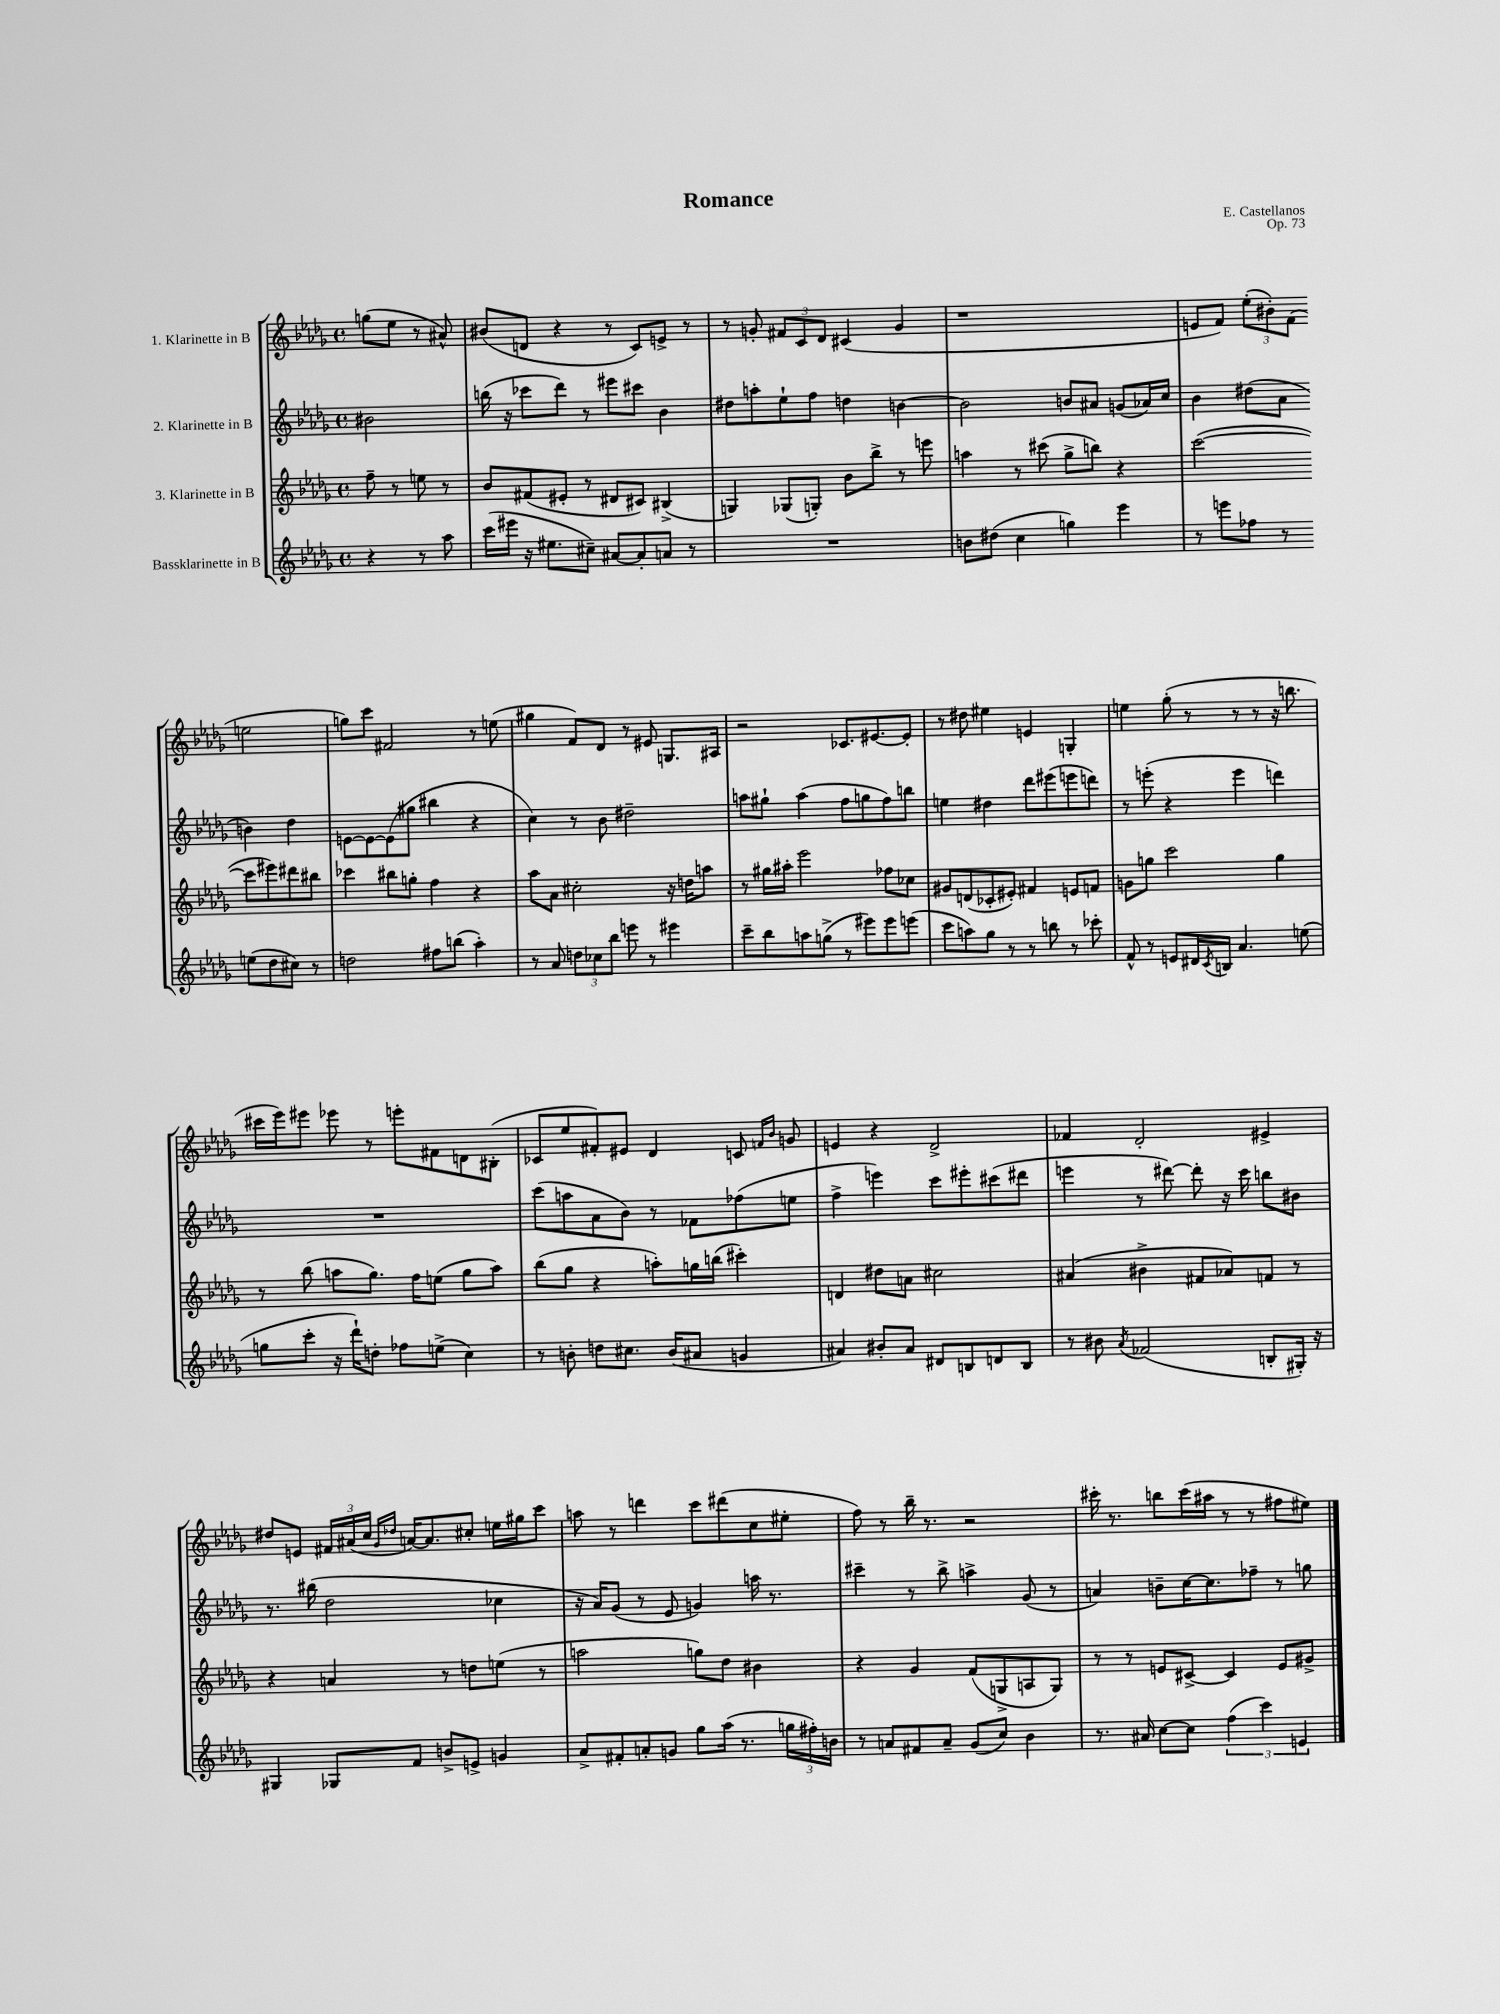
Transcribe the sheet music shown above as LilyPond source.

\header { title = "Romance" composer = "E. Castellanos" opus = "Op. 73" }
<<
\new StaffGroup <<
\new Staff = "s0" \with { instrumentName = "1. Klarinette in B" } {
    \clef treble \key des \major \defaultTimeSignature \time 4/4 \partial 2
    g''8( ees''8 r8 ais'8-^) |
    bis'8( d'8 r4 r8 c'8) e'8-> r8 |
    r8 g'8-. \tuplet 3/2 { fis'8 c'8 des'8 } cis'4( g'4 |
    r1 |
    e'8 f'8) \tuplet 3/2 { ees''8-.( bis'8-.) f'8( } e''2 |
    g''8) c'''8 fis'2 r8 e''8( |
    gis''4 f'8) des'8 r8 eis'8 g8. ais16 |
    r2 ces'8. eis'8.~ eis'8-. |
    r8 dis''8 eis''4 e'4 g4-. |
    e''4 ges''8-.( r8 r8 r8 r16 b''8. |
    cis'''16 ees'''16) eis'''8 ees'''8 r8 e'''8-. fis'8 d'8 bis8-.( |
    ces'8 ees''8 fis'8-.) eis'8 des'4 c'8 \grace { f'16 bes'16 } g'8 |
    e'4 r4 des'2-> |
    fes'4 des'2-. eis'4-> |
    dis''8 e'8 \tuplet 3/2 { fis'16 ais'16( c''16 } \grace { ges'16 des''16 } a'16~) a'8. cis''8-. e''16 gis''16 c'''8 |
    a''8 r8 d'''4 c'''8 dis'''8( c''8 eis''8-. |
    f''8) r8 bes''16-- r8. r2 |
    cis'''16-. r8. b''8 cis'''16( ais''16 r8 r8 fis''8 eis''8) \bar "|." |
}
\new Staff = "s1" \with { instrumentName = "2. Klarinette in B" } {
    \clef treble \key des \major \defaultTimeSignature \time 4/4 \partial 2
    bis'2 |
    b''16( r16 ces'''8 des'''8) r8 eis'''8 cis'''8 bes'4 |
    dis''8 a''8-. ees''8-! f''8 d''4 b'4~ |
    b'2 b'8 ais'8 g'8( aes'16) c''16 |
    bes'4 dis''8( aes'8 b'4) dis''4 |
    e'8~ e'8~ e'8( gis''8 bis''4 r4 |
    c''4) r8 bes'8 dis''2-- |
    a''8 gis''8-! a''4( f''8 g''8 f''8) b''8 |
    e''4 dis''4 des'''8 eis'''8( e'''8 d'''8) |
    r8 e'''8-.( r4 e'''4 d'''4) |
    R1 |
    c'''8( a''8 aes'8 bes'8) r8 fes'8 fes''8( e''8 |
    f''4-> e'''4) c'''8 eis'''8-. cis'''8( dis'''8 |
    e'''4 r8 dis'''8~) dis'''8-. r16 c'''16 b''8 bis'8 |
    r8. bis''16( des''2 ces''4 |
    r16 aes'16) ges'8( r8 ees'8 g'4) a''16 r8. |
    cis'''4-- r8 bes''8-> a''4-> ges'8( r8 |
    a'4) b'8-- c''16~ c''8. fes''8-- r8 g''8 \bar "|." |
}
\new Staff = "s2" \with { instrumentName = "3. Klarinette in B" } {
    \clef treble \key des \major \defaultTimeSignature \time 4/4 \partial 2
    f''8-- r8 e''8 r8 |
    bes'8 fis'8( eis'8-. r8 dis'8 cis'8) bis4->( |
    g4) ges8( g8-.) bes'8 bes''8-> r8 e'''8 |
    a''4 r8 cis'''8( ges''8-> b''8) r4 |
    c'''2~( c'''8 eis'''8) dis'''8 bis''8 |
    ces'''4 bis''8 g''8-. f''4 r4 |
    aes''8 aes'8 cis''2-. r16 d''16 a''8 |
    r8 gis''16 ais''16-. ees'''2 fes''8 ces''8 |
    gis'8 d'8( ces'8-. eis'8-.) fis'4 e'8 f'8 |
    g'8 g''8 c'''2 g''4 |
    r8 bes''8( a''8 ges''8.) f''16 e''8( ges''8 a''8) |
    bes''8( ges''8 r4 a''8-.) g''16 b''16( cis'''4-.) |
    d'4 dis''8 a'8 cis''2 |
    ais'4( bis'4-> fis'8 aes'8) f'8 r8 |
    r4 a'4 r8 d''8 e''8( r8 |
    a''2 g''8) des''8 bis'4 |
    r4 ges'4 f'8( g8-> a8 g8) |
    r8 r8 e'8 cis'8~-> cis'4 e'8 gis'8-> \bar "|." |
}
\new Staff = "s3" \with { instrumentName = "Bassklarinette in B" } {
    \clef treble \key des \major \defaultTimeSignature \time 4/4 \partial 2
    r4 r8 aes''8 |
    c'''16( eis'''16 r16 eis''8. cis''8--) ais'8~ ais'8-. a'8 r8 |
    R1 |
    b'8 dis''8( c''4 g''4) ees'''4 |
    r8 e'''8 fes''8 r8 e''8( des''8 cis''8) r8 |
    d''2 fis''8 b''8( aes''4-.) |
    r8 aes'8 \tuplet 3/2 { d''8 ces''8 bes''8 } e'''8 r8 eis'''4 |
    c'''8-- bes''8 a''8 g''8->( r8 eis'''8) eis'''8 e'''8( |
    c'''8 a''8) ges''8 r8 r8 b''8 r8 ces'''8-. |
    f'8-^ r8 e'8 dis'16 \acciaccatura { c'8 } b16 aes'4. e''8( |
    g''8 c'''8-. r16 des'''16-!) d''8-. fes''8 e''8->( c''4) |
    r8 b'8-. d''8 cis''8. b'16( ais'8 g'4 |
    ais'4) bis'8-. ais'8 dis'8 b8 d'8 b8 |
    r8 bis'8 \acciaccatura { aes'8 } fes'2( b8-. gis16-.) r16 |
    gis4 ges8 f'8 b'8-> e'8-> g'4 |
    aes'8-> fis'8-. a'8-. g'8 ges''8 aes''16( r8. \tuplet 3/2 { g''16 fis''16-.) b'16 } |
    r8 a'8 fis'8 a'8-- ges'8( c''8) bes'4 |
    r8. ais'16 c''8~ c''8 \tuplet 3/2 { f''4( c'''4) e'4 } \bar "|." |
}
>>
>>
\layout { \context { \Score \remove "Bar_number_engraver" } }
